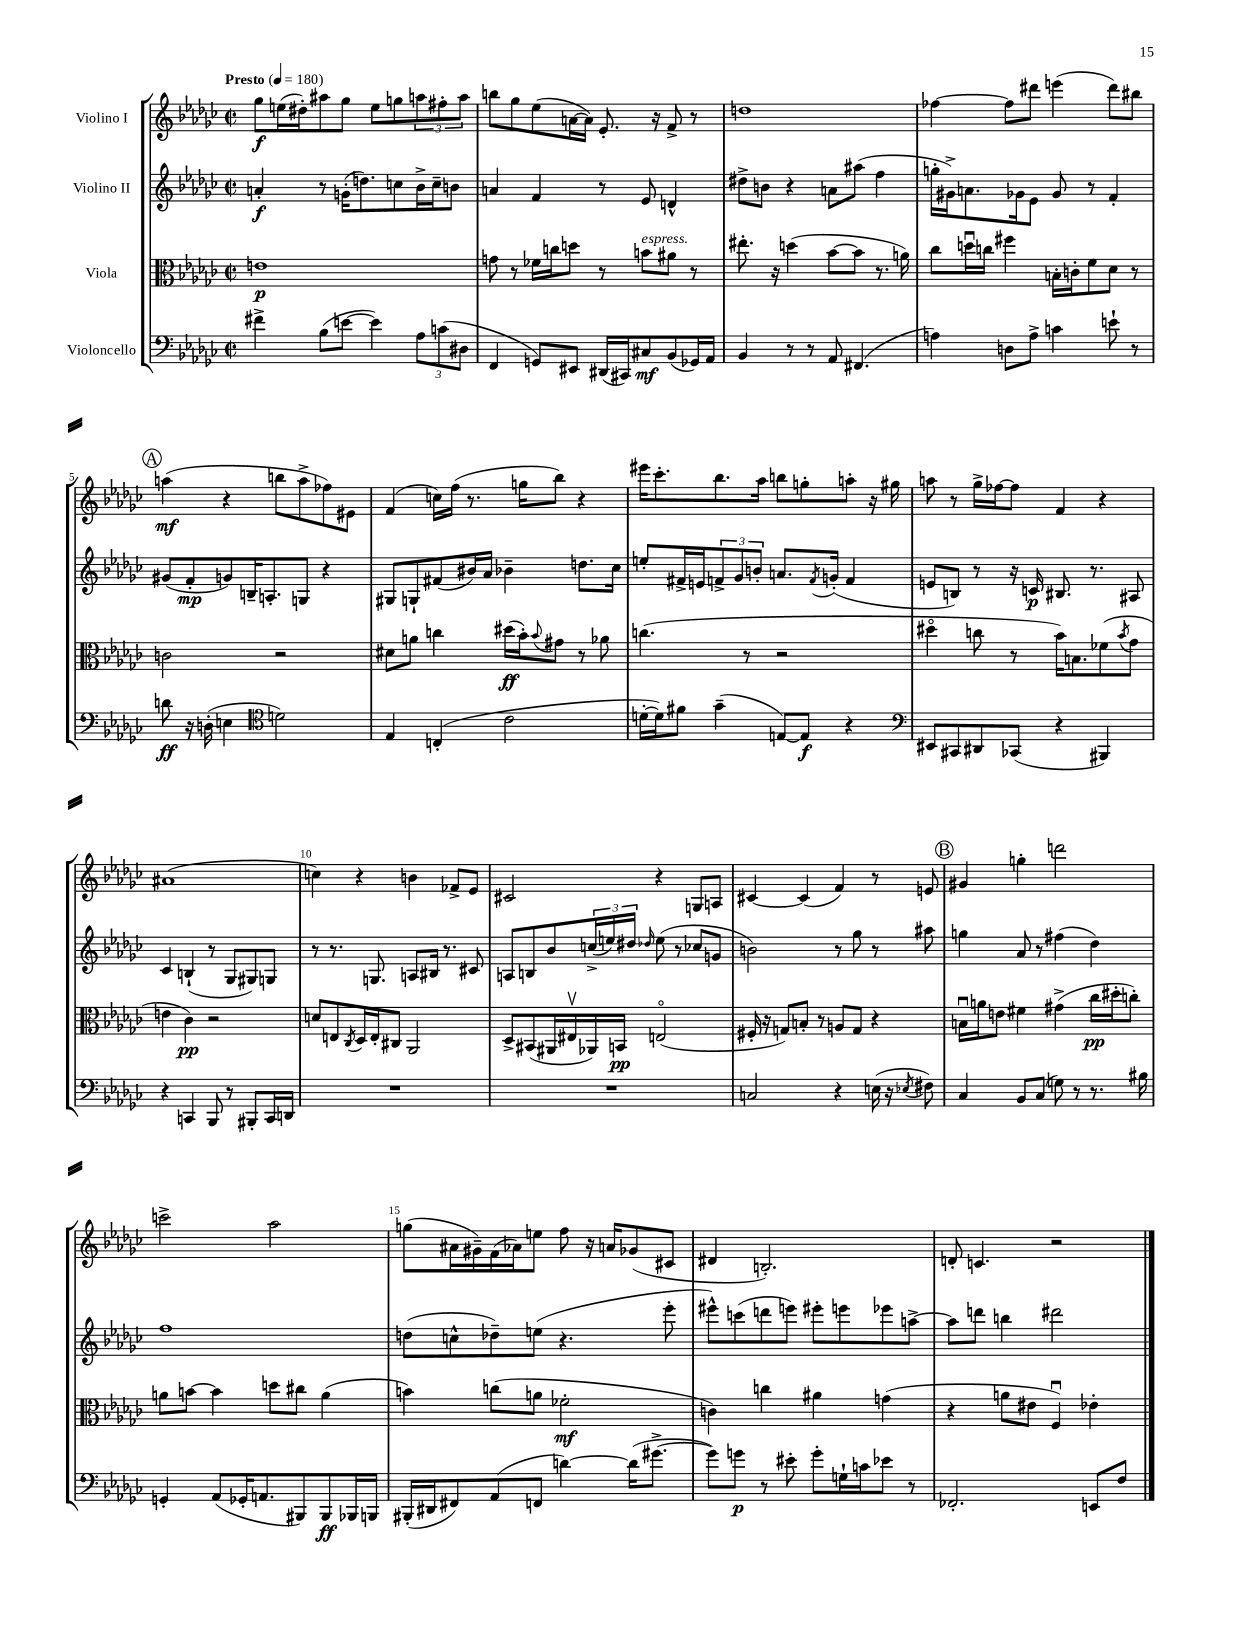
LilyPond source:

<<
\new StaffGroup <<
\new Staff = "s0" \with { instrumentName = "Violino I" } {
    \clef treble \key ges \major \defaultTimeSignature \time 2/2 \tempo "Presto" 4 = 180
    ges''8\f e''16( dis''16-.) ais''8 ges''8 e''8 g''8 \tuplet 3/2 { a''8 fis''8-. a''8 } |
    b''8 ges''8 ees''8( a'16~ a'16) ees'8.-. r16 f'8-> r8 |
    d''1 |
    fes''4~ fes''8 dis'''8 e'''4( dis'''8) bis''8 |
    \mark \markup { \circle "A" } a''4\mf( r4 b''8 a''8-> fes''8) eis'8 |
    f'4( c''16) f''16( r8. g''16 bes''8) r4 |
    eis'''16 ces'''8.-. bes''8. aes''16 b''8 g''8-. a''8-. r16 gis''16 |
    a''8 r8 ges''16-> fes''16~ fes''8 f'4 r4 |
    ais'1( |
    c''4) r4 b'4 fes'8-> ees'8 |
    cis'2 r4 g8 a8 |
    cis'4~ cis'4( f'4) r8 e'8 |
    \mark \markup { \circle "B" } gis'4 g''4-. d'''2 |
    c'''2-> aes''2 |
    g''8( ais'16 gis'16--) f'16( aes'16) e''8 f''8 r16 a'16 ges'8( cis'8 |
    dis'4 b2.-.) |
    d'8-. c'4. r2 \bar "|." |
}
\new Staff = "s1" \with { instrumentName = "Violino II" } {
    \clef treble \key ges \major \defaultTimeSignature \time 2/2
    a'4-.\f r8 g'16-.( d''8.) c''8 bes'16-> c''16-- b'8 |
    a'4 f'4 r8 ees'8 d'4-^ |
    dis''8-> b'8 r4 a'8 ais''8( f''4 |
    g''16-. gis'16->) a'8. ges'16 ees'8 ges'8 r8 f'4-. |
    \mark \markup { \circle "A" } gis'8( f'8-.\mp g'8) b16-- a8.-. g8 r4 |
    gis8 g8-! fis'8( bis'16) aes'16 bes'4-- d''8. ces''16 |
    e''8-. fis'16-> e'16 \tuplet 3/2 { f'8-> ges'8 b'8-. } a'8. \acciaccatura { f'8 } g'16-.( f'4 |
    e'8 b8) r8 r16 c'16\p bis8. r8. ais8 |
    ces'4 b4-!( r8 ges8 gis8) g8 |
    r8 r8. g8. a8 bis16 r8. cis'8 |
    a8 b8 bes'8 \tuplet 3/2 { c''16->( e''16) dis''16 } \grace { des''16 } e''8( r8 ces''8 g'8 |
    b'2) r8 ges''8 r8 ais''8 |
    \mark \markup { \circle "B" } g''4 aes'8 r8 fis''4( des''4) |
    f''1 |
    d''8( c''8-^ des''8--) e''8( r4. ees'''8-. |
    eis'''8-^) c'''8( d'''8 e'''8) eis'''8-. e'''8 ees'''8 a''8~-> |
    a''8 d'''8 b''4 dis'''2 \bar "|." |
}
\new Staff = "s2" \with { instrumentName = "Viola" } {
    \clef alto \key ges \major \defaultTimeSignature \time 2/2
    e'1\p |
    g'8 r8 fes'16 c''16 d''8 r8 b'8^\markup { \italic "espress." } ais'8 r8 |
    eis''8.-. r16 d''4( bes'8~ bes'8 r8. a'16) |
    ces''8 d''16\downbow c''16 fis''4 b16-. c'16-. f'8 des'8 r8 |
    \mark \markup { \circle "A" } c'2 r2 |
    dis'8 a'8 c''4 dis''16\ff( bes'16-.) \appoggiatura { bes'8 } gis'8 r8 aes'8 |
    c''4.( r8 r2 |
    dis''4\flageolet c''8 r8 bes'16) b8. fes'8( \acciaccatura { bes'8 } ges'8 |
    e'4 ces'4\pp) r2 |
    d'8 e8 \acciaccatura { ces8 } des16 e16-. cis8 aes,2 |
    des8-> bis,8( ais,16 eis16\upbow aes,16) b,16\pp e2\flageolet( |
    fis16-. r16 g8) b8-. r8 a8 g8 r4 |
    \mark \markup { \circle "B" } b16\downbow a'16 e'8 fis'4 gis'4->( ces''16\pp dis''16-. c''8-.) |
    a'8 b'8~ b'4 d''8 cis''8 a'4( |
    b'4) c''8( a'8 fes'2-.\mf |
    c'4) c''4 ais'4 g'4( |
    r4 a'8 eis'8 f4\downbow) ees'4-. \bar "|." |
}
\new Staff = "s3" \with { instrumentName = "Violoncello" } {
    \clef bass \key ges \major \defaultTimeSignature \time 2/2
    fis'4-> bes8( e'8~ e'4) \tuplet 3/2 { aes8 c'8( dis8 } |
    f,4 g,8) eis,8 dis,16( cis,16) cis8\mf bes,8( ges,16) aes,16 |
    bes,4 r8 r8 aes,8 fis,4.( |
    a4) d8 a8-> c'4 e'8-! r8 |
    \mark \markup { \circle "A" } d'8\ff r16 d16-.( e4 \clef tenor d'2) |
    ees4 c4-.( ces'2 |
    d'16~-. d'16) fis'8 ges'4--( e8~) e8\f r4 |
    \clef bass eis,8 cis,8 dis,8 ces,8( r4 bis,,4) |
    r4 c,4 bes,,8 r8 bis,,8-. c,16 d,16 |
    R1 |
    R1 |
    c2 r4 e16( r16 \acciaccatura { ees8 } fis8) |
    \mark \markup { \circle "B" } ces4 bes,8 ces8( g8) r8 r8. bis16 |
    g,4-. aes,8( ges,16-. a,8. bis,,8) bis,,8\ff bes,,16 b,,16 |
    bis,,16-.( dis,16 fis,8) aes,8( f,8 d'4~) d'16( gis'8.~-> |
    gis'8) g'8\p r8 eis'8-. g'8-. g16-! c'16 ees'8 r8 |
    fes,2.-. e,8 f8 \bar "|." |
}
>>
>>
\layout { \context { \Score \override BarNumber.break-visibility = ##(#f #t #t) barNumberVisibility = #(every-nth-bar-number-visible 5) } }
